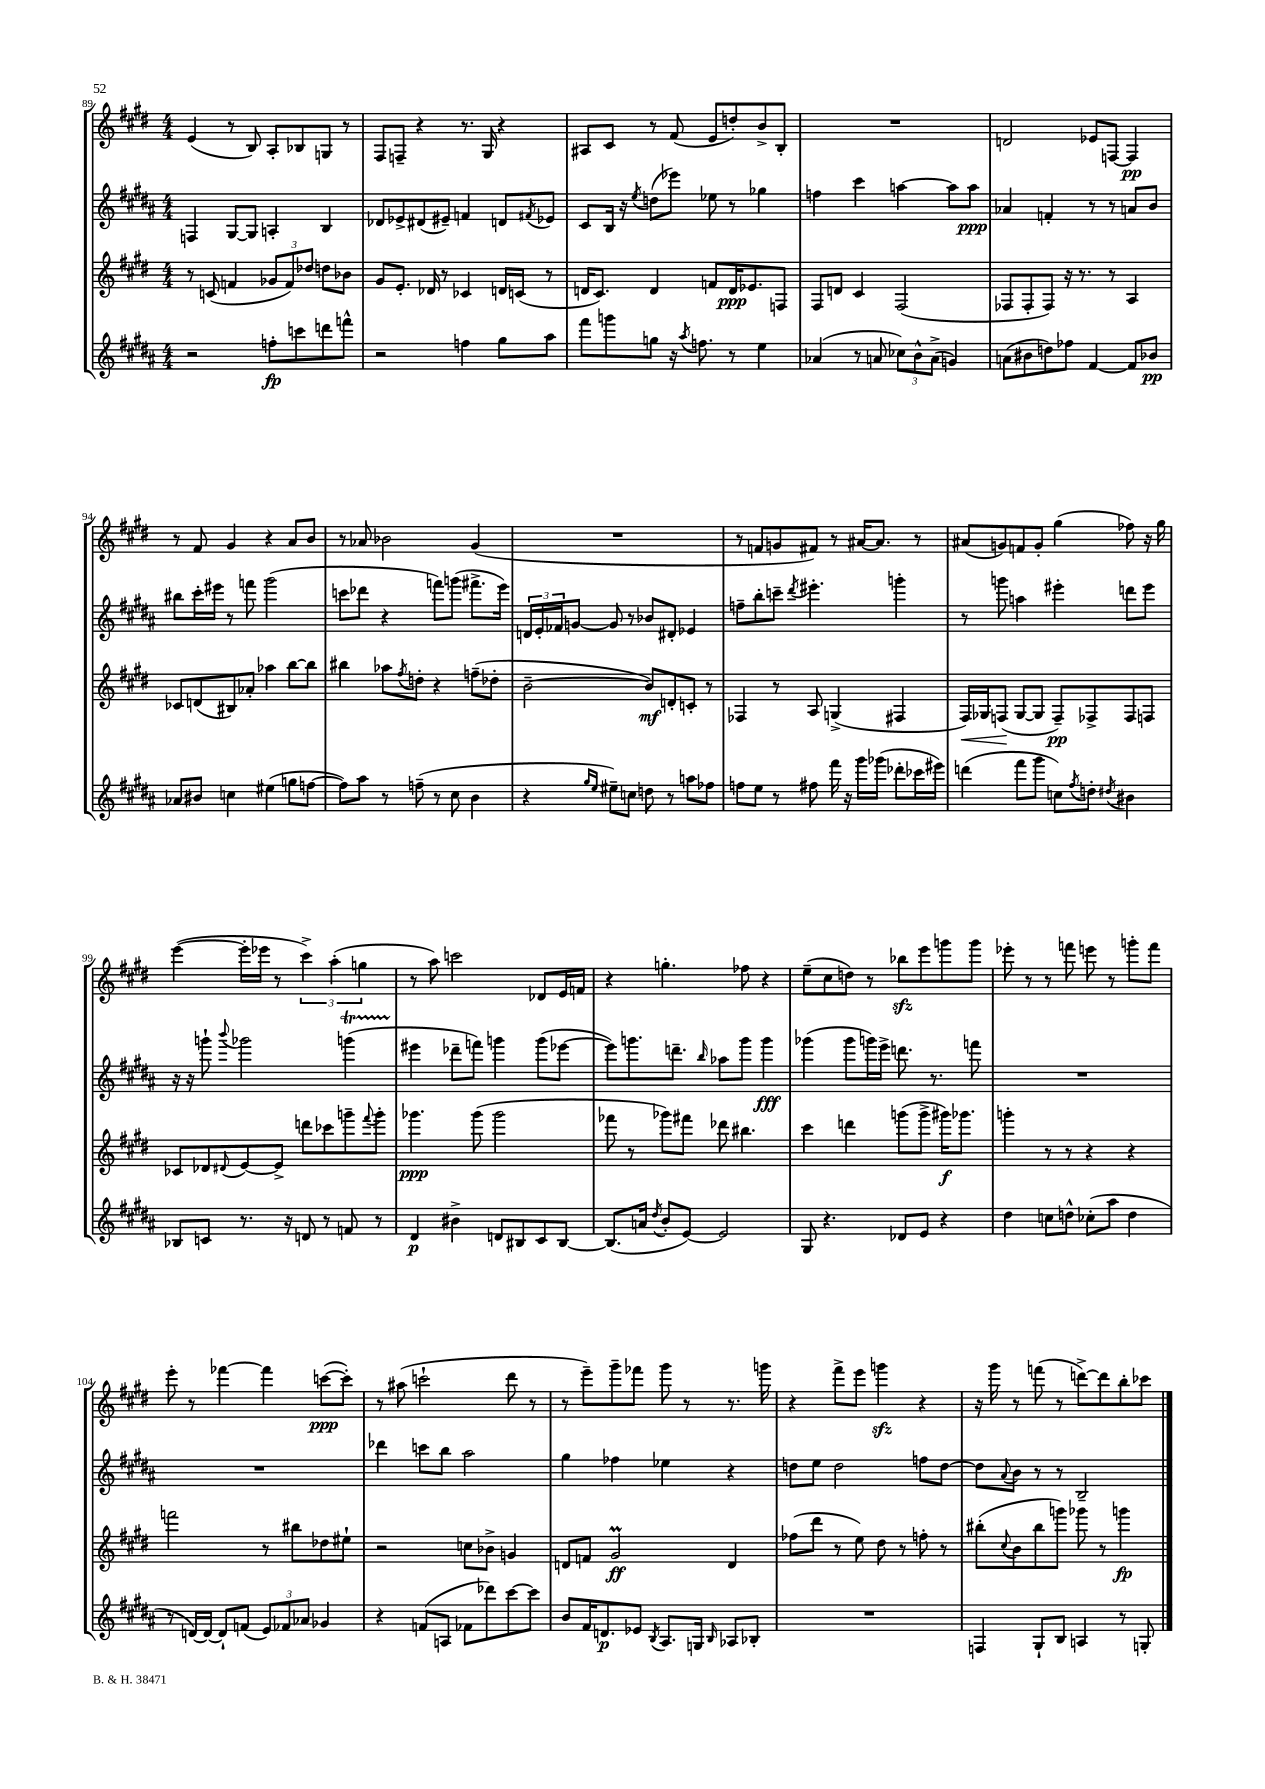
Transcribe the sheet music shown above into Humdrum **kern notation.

**kern	**kern	**kern	**kern
*staff4	*staff3	*staff2	*staff1
*clefG2	*clefG2	*clefG2	*clefG2
*k[f#c#g#d#a#]	*k[f#c#g#d#]	*k[f#c#g#d#a#]	*k[f#c#g#d#]
*M4/4	*M4/4	*M4/4	*M4/4
2r	8r	4F	(4e
.	(8c	.	.
.	4f	[8G#	8r
.	.	8G#]	8B)
8ff'	12g-	4A'	8A'
.	12f)	.	.
8ccc	.	.	8B-
.	12dd-	.	.
8ddd	8dd	4B	8G
8fff^^	8b-	.	8r
=	=	=	=
2r	8g#	8d-	8F#
.	8.e'	8e-^	8F~
.	.	(8d#	4r
.	16d-	.	.
.	8r	8e#~)	.
4ff	4c-	4f	8.r
.	.	.	16G#
8gg#	16d	8d	4r
.	(16c	.	.
.	.	8qf#	.
8aa#	8r	8e-	.
=	=	=	=
8fff#	16d	8c#	8A#
.	8.c#)	.	.
8ggg	.	16B	8c#
.	.	16r	.
.	.	8qee	.
8gg	4d	(8dd	8r
16r	.	8eee-)	(8f#
8qaa#	.	.	.
8.ff	.	.	.
.	8f	8ee-	8e
8r	16d	8r	8dd')
.	8.e-	.	.
4ee	.	4gg-	8b^
.	8F	.	8B'
=	=	=	=
(4a-	8F#	4ff	1r
.	8d	.	.
8r	4c#	4ccc#	.
8a	.	.	.
12cc-)	(2F#	[4aa	.
12b^^	.	.	.
(12a^	.	.	.
4g)	.	8aa]	.
.	.	8aa	.
=	=	=	=
(8a	8F-	4a-	2d
8b#	8F-'	.	.
8dd)	8F-)	4f'	.
8ff-	16r	.	.
.	8.r	.	.
[4f#	.	8r	8e-
.	8r	8r	[8F
8f#]	4A	8a	4F]
8b-	.	8b	.
=	=	=	=
8a-	8c-	8bb#	8r
8b#	(8d	16ccc#'	8f#
.	.	16eee#	.
4cc	8B#)	8r	4g#
.	8a-'	8fff	.
(4ee#	4aa-	(2ggg#	4r
8gg	[8bb	.	8a
[8ff	8bb]	.	8b
=	=	=	=
8ff])	4bb#	8ccc	8r
8aa#	.	8ddd-	8a-
8r	8aa-	4r	2b-
.	8qff#	.	.
(8ff~	8dd'	.	.
8r	4r	8fff)	.
8cc#	.	(8ggg	.
4b	(8ff~	8.fff#^	(4g#
.	8dd-'	.	.
.	.	16eee)	.
=	=	=	=
4r	[2b~	24d	1r
.	.	24e'	.
.	.	24f-	.
.	.	[8g	.
16qqgg#	.	.	.
16qqee	.	.	.
8ee#~)	.	8g]	.
8cc	.	8r	.
8dd	8b])	8b-	.
8r	8d'	8d#'	.
8aa	8c'	4e-	.
8ff-	8r	.	.
=	=	=	=
8ff	4F-	8ff~	8r
8ee	.	8bb'	8f
8r	8r	8ccc~	8g
.	.	8qddd#	.
8ff#	8A	4.eee#'	8f#)
16fff#	(4G^	.	8r
16r	.	.	.
16ggg#	.	.	[16a#
(16ggg-	.	.	8.a#]
8ddd-'	4F#	4ggg'	.
16ccc-	.	.	8r
16eee#)	.	.	.
=	=	=	=
(4ddd	16F#)	8r	(8a#
.	16G-	.	.
.	(8F	8ggg	8g)
8fff#	[8G-	4aa	8f
8ggg#	8G-]	.	8g'
8cc)	8F~)	4eee#'	(4gg#
8qff#	.	.	.
8dd'	8F-^	.	.
8qdd#	.	.	.
4b#	8F-	8ddd	8ff-)
.	8F	8eee#	16r
.	.	.	16gg#
=	=	=	=
8B-	8c-	16r	([4eee
.	.	16r	.
8c	8d-	8ggg`	.
.	8qqd#	8qqbbb	.
8.r	[8e	2ggg-	16eee']
.	.	.	16eee-
.	8e^]	.	8r
16r	.	.	.
8d	8ddd	.	6ccc#^)
8r	8ccc-	.	.
.	.	.	(6aa'
8f	8ggg~	(4ggg	.
.	.	.	6gg
.	8qqfff#	.	.
8r	8ggg'	.	.
=	=	=	=
4d#	4.ggg-	4eee#	8r
.	.	.	8aa)
4b#^	.	8ddd-~	2ccc
.	(8ggg-	8fff)	.
8d	2ggg-	4ggg	.
8B#	.	.	.
8c#	.	(8ggg	8d-
[8B#	.	[8eee-	16e
.	.	.	16f
=	=	=	=
(8.B#]	8fff-	8eee-])	4r
.	8r	8.ggg	.
16a	.	.	.
8qdd#	.	.	.
8b'	8ggg-)	.	4.gg'
.	.	8.ddd~	.
[8e)	8fff#	.	.
.	.	16qqbb	.
2e]	8ddd-	8aa-	.
.	4.bb#	8ggg	8ff-
.	.	4ggg	4r
=	=	=	=
8G#	4ccc#	(4ggg-	(8ee~
4.r	.	.	8cc#
.	4ddd	8ggg-	8dd)
.	.	16ggg)	8r
.	.	16eee^	.
8d-	(8ggg	8.ddd	8bb-
8e	8ggg^	.	8eee
.	.	8.r	.
4r	16ggg#)	.	8ggg
.	8.ggg-	.	.
.	.	8fff	8ggg
=	=	=	=
4dd#	4ggg'	1r	8eee-'
.	.	.	8r
8cc	8r	.	8r
8dd^^	8r	.	8fff
(8cc-'	4r	.	8eee
8aa#	.	.	8r
4dd	4r	.	8ggg'
.	.	.	8fff
=	=	=	=
8r	2fff	1r	8eee'
[16d)	.	.	8r
16d_	.	.	.
8d`]	.	.	[4fff-
(8f	.	.	.
12e)	8r	.	4fff-]
12f-	.	.	.
.	8bb#	.	.
12a-	.	.	.
4g-	8dd-	.	([8ccc
.	8ee#`	.	8ccc'])
=	=	=	=
4r	2r	4ddd-	8r
.	.	.	(8aa#
(8f	.	8ccc	2ccc`
8A	.	8bb	.
8f-	8cc	2aa#	.
8ddd-)	8b-^	.	.
[8ccc#	4g	.	8ddd#
8ccc#]	.	.	8r
=	=	=	=
8b	8d	4gg#	8r
16f#	8f	.	8eee~)
8.d	.	.	.
.	2g#	4ff-	8ggg#~
8e-	.	.	8fff-
8qB	.	.	.
8.A#	.	4ee-	8ggg#
.	.	.	8r
16G	.	.	.
16qqB	.	.	.
8A-	4d	4r	8.r
8B-'	.	.	.
.	.	.	16ggg
=	=	=	=
1r	(8ff-	8dd	4r
.	8ddd#	8ee	.
.	8r	2dd	8fff#^
.	8ee)	.	8eee
.	8dd#	.	4ggg
.	8r	.	.
.	8ff'	8ff	4r
.	8r	[8dd	.
=	=	=	=
4F	(8bb#'	8dd]	16r
.	.	.	16ggg#
.	8qqcc#	8qqa#	.
.	8b	8b	8r
8G#`	8bb#	8r	(8fff
8B	8ggg)	8r	8r
4A	8ggg-	2B~	[8ddd^)
.	8r	.	8ddd]
8r	4ggg	.	8bb'
8G'	.	.	8ccc-
==	==	==	==
*-	*-	*-	*-
